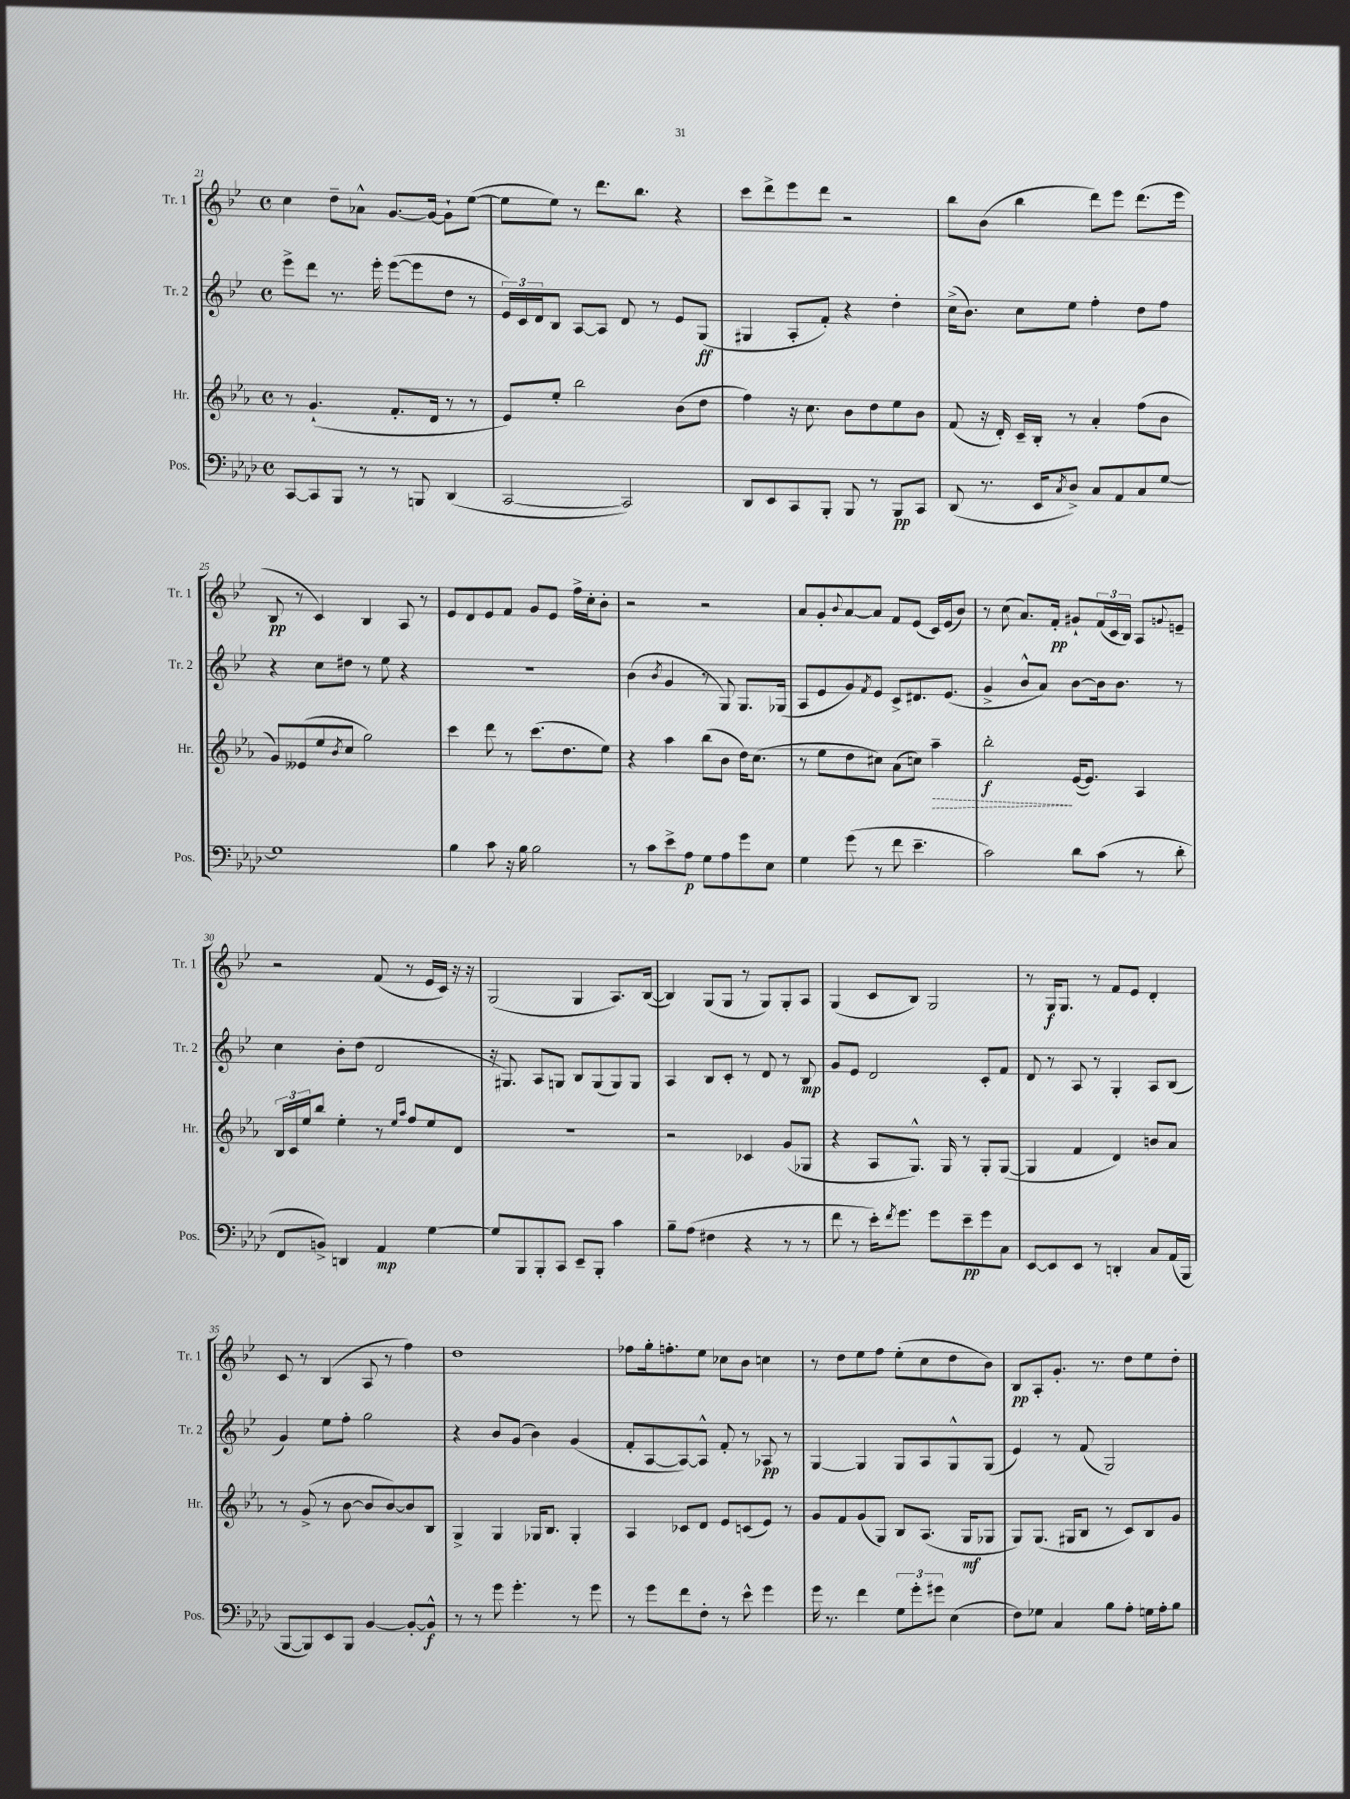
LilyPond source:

<<
\new StaffGroup <<
\new Staff = "s0" \with { instrumentName = "Tr. 1" shortInstrumentName = "Tr. 1" } {
    \clef treble \key bes \major \defaultTimeSignature \time 4/4
    c''4 d''8-- aes'8-^ g'8.~ g'16~ g'8-! ees''8~( |
    ees''8 ees''8) r8 d'''8. bes''8. r4 |
    c'''8 d'''8-> ees'''8 d'''8 r2 |
    bes''8 bes'8( bes''4 d'''8) ees'''8 d'''8.( ees'''16 |
    bes8\pp r8 c'4) bes4 a8 r8 |
    ees'8 d'8 ees'8 f'8 g'8 ees'8 f''16-> c''16-. bes'8-. |
    r2 r2 |
    a'8 g'8-. \appoggiatura { bes'8 } a'8~ a'8 f'8 ees'8( c'16) ees'16( bes'8) |
    r8 c''8( a'8.) f'16-.\pp gis'8-! \tuplet 3/2 { f'16( c'16 bes16) } a8 \appoggiatura { g'8 } e'8-- |
    r2 f'8( r8 ees'16 c'16) r16 r16 |
    g2( g4 a8.) bes16~( |
    bes4) g8( g8 r8 g8) g8-. a8 |
    g4( c'8 bes8) g2 |
    r8 g16\f g8. r8 f'8 ees'8 d'4-. |
    c'8 r8 bes4( a8 r8 f''4) |
    d''1 |
    fes''8 g''16-. f''8.-. ees''8 ces''8 bes'8 c''4 |
    r8 d''8 ees''8 f''8 ees''8-.( c''8 d''8 bes'8) |
    bes8\pp a8-. g'8.-. r8. d''8 ees''8 d''8-. \bar "|." |
}
\new Staff = "s1" \with { instrumentName = "Tr. 2" shortInstrumentName = "Tr. 2" } {
    \clef treble \key bes \major \defaultTimeSignature \time 4/4
    ees'''8-> d'''8 r8. ees'''16-. ees'''8~( ees'''8 d''8 r8 |
    \tuplet 3/2 { ees'16) c'16 d'16 } bes8 a8~ a8 d'8 r8 ees'8 g8\ff( |
    gis4 a8-. f'8-.) r4 d''4-. |
    c''16->( bes'8.) c''8 ees''8 f''4-. d''8 f''8 |
    r4 c''8 dis''8 r8 ees''8 r4 |
    r1 |
    bes'4( \acciaccatura { bes'8 } g'4 r8 g8) g8. ges16( |
    a8 ees'8 g'8) \acciaccatura { f'8 } ees'8 c'8-> dis'8. ees'8.( |
    g'4-> bes'8-^ a'8) bes'8~ bes'16 bes'8. r8 |
    c''4 bes'8-. d''8( d'2 |
    r16 gis8.) a8 g8 bes8 g8( g8) g8 |
    a4 bes8 c'8-. r8 d'8 r8 bes8\mp |
    g'8 ees'8 d'2 c'8-. f'8 |
    d'8 r8 a8 r8 g4-. a8 bes8( |
    g'4) ees''8 f''8-. g''2 |
    r4 bes'8 g'8( bes'4) g'4( |
    f'8-. a8~ a8~) a8-^ f'8-. r8 aes8\pp r8 |
    g4~ g4 g8 a8 g8-^ g8( |
    ees'4) r8 f'8( g2) \bar "|." |
}
\new Staff = "s2" \with { instrumentName = "Hr." shortInstrumentName = "Hr." } {
    \clef treble \key ees \major \defaultTimeSignature \time 4/4
    r8 g'4.-!( f'8.-. d'16 r8 r8 |
    ees'8) ees''8-. bes''2 bes'8( d''8 |
    f''4) r16 c''8. bes'8 d''8 ees''8 bes'8 |
    f'8( r16 d'16-.) c'16-- bes16-. r8 aes'4-. f''8( bes'8 |
    g'8) eeses'8( ees''8 \acciaccatura { bes'8 } c''8 g''2) |
    c'''4 d'''8 r8 c'''8.( d''8. ees''8) |
    r4 aes''4 bes''8( bes'8 d''16) c''8.( |
    r8 ees''8 d''8 cis''8) aes'8( c''8) \once \override Hairpin.style = #'dashed-line aes''4--\> |
    bes''2-.\f\! ees'16~( ees'8.) aes4 |
    \tuplet 3/2 { bes16 c'16 ees''16 } bes''8 ees''4-. r8 \grace { ees''16 aes''16 } f''8 ees''8 d'8 |
    R1 |
    r2 ces'4 g'8( ges8 |
    r4 aes8 g8.-^) g16 r8 g8-. g8~( |
    g4 f'4 d'4) b'8 aes'8 |
    r8 g'8->( r8 bes'8~ bes'8 bes'8~) bes'8 bes8 |
    g4-> g4 ges16 bes8. ges4-. |
    aes4 ces'8 d'8 ees'8 c'8( ees'8) r8 |
    g'8 f'8 g'8( g8) bes8 aes8.( g16\mf ges8 |
    g8) g8.( gis16 bes8 r8 c'8) bes8 g'8 \bar "|." |
}
\new Staff = "s3" \with { instrumentName = "Pos." shortInstrumentName = "Pos." } {
    \clef bass \key aes \major \defaultTimeSignature \time 4/4
    c,8~ c,8 bes,,8 r8 r8 b,,8 des,4( |
    c,2~ c,2) |
    des,8 ees,8 c,8 bes,,8-. bes,,8 r8 bes,,8\pp c,8 |
    des,8( r8. ees,16 \acciaccatura { c8 } des8->) c8 aes,8 c8 g8~ |
    g1 |
    bes4 c'8 r16 bes16 bes2 |
    r8 c'8 ees'8-> aes8\p g8 aes8 g'8 ees8 |
    g4 g'8( r8 f'8 ees'4.-- |
    c'2) des'8 c'8( r8 des'8-. |
    f,8 b,8->) d,4 aes,4\mp g4~ |
    g8 bes,,8 bes,,8-. c,8 ees,8-- bes,,8-. c'4 |
    bes8-- aes8( fis4 r4 r8 r8 |
    f'8 r8 ees'16-.) \acciaccatura { f'8 } g'8. g'8 ees'8--\pp g'8 c8 |
    ees,8~ ees,8 ees,8 r8 d,4-. c8 aes,16( bes,,16 |
    bes,,8~ bes,,8) ees,8 bes,,8 bes,4~ bes,8~-. bes,8-^\f |
    r8 r8 g'8 g'4.-. r8 g'8 |
    r8 g'8 f'8 f8-. r8 ees'8-^ g'4 |
    g'16 r8. f'4 \tuplet 3/2 { g8 g'8-. gis'8 } ees4( |
    f8) ges8 c4 bes8 aes8-. g16 aes16-. bes8 \bar "|." |
}
>>
>>
\layout { \context { \Score currentBarNumber = #21 } }
